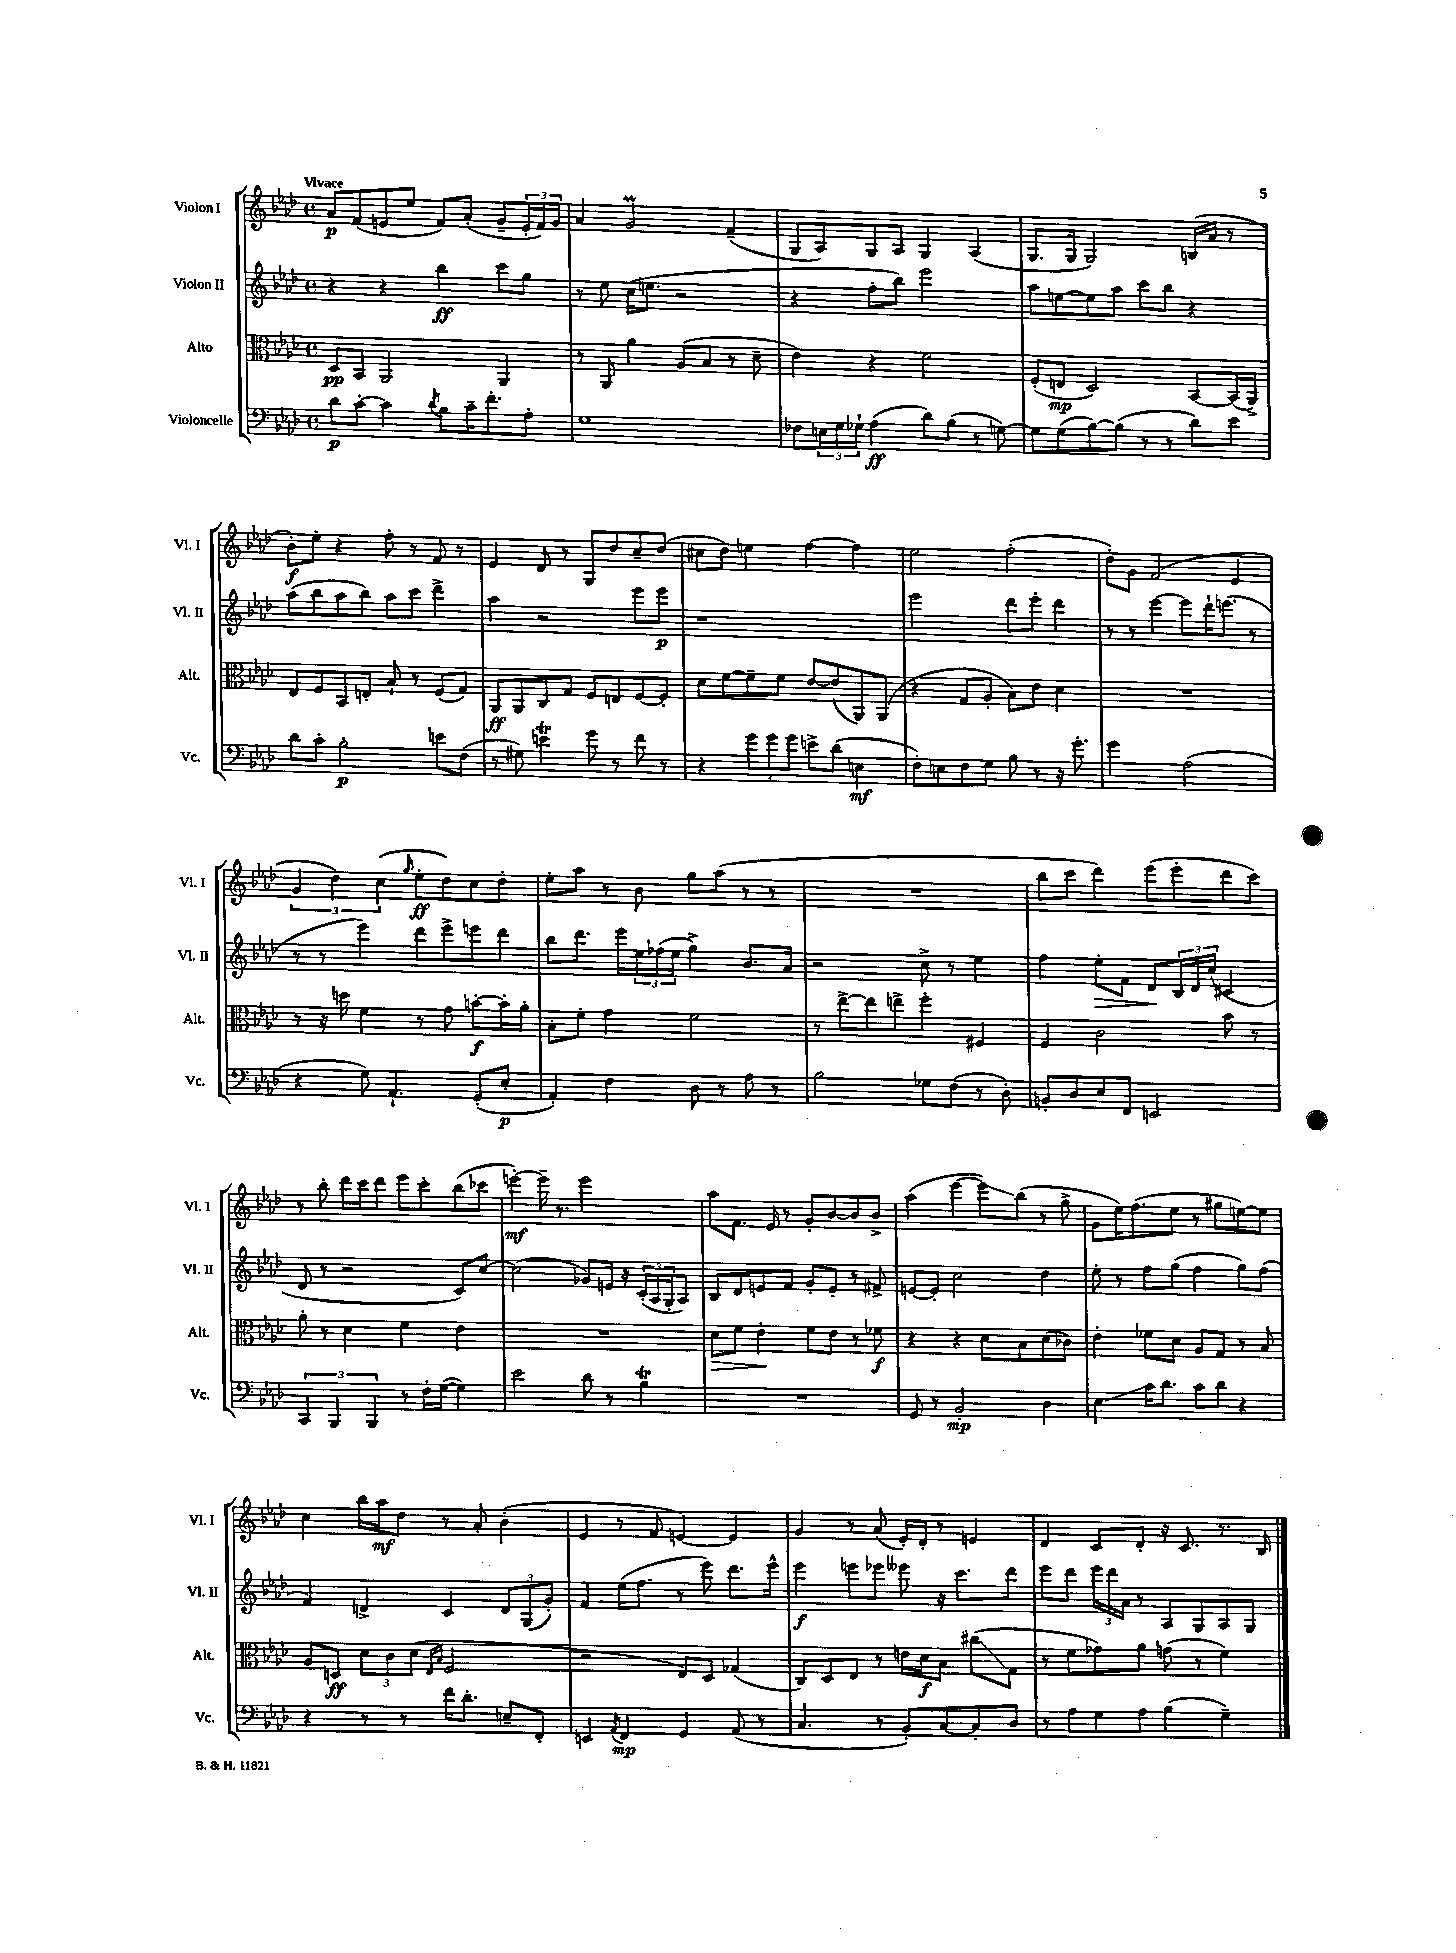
<<
\new StaffGroup <<
\new Staff = "s0" \with { instrumentName = "Violon I" shortInstrumentName = "Vl. I" } {
    \clef treble \key aes \major \defaultTimeSignature \time 4/4 \tempo "Vivace"
    aes'8\p f'8( e'8 ees''8 f'8) aes'8-.( g'8-- \tuplet 3/2 { e'16-. f'16) g'16 } |
    aes'4 g'2\prall f'4--( |
    g8 aes8) g8 aes8 g4 aes4( |
    g8. g16 g2) b16( aes'16 r8 |
    bes'8-.\f) ees''8-. r4 f''8-. r8 f'8 r8 |
    ees'4 des'8 r8 g8 des''8 c''8-- des''8( |
    cis''8 des''8) e''4 f''4~ f''4 |
    ees''2 f''2-.( |
    des''8-.) g'8 f'2( ees'4 |
    \tuplet 3/2 { g'4 des''4) c''4( } \grace { g''16 } ees''8-.\ff des''8) c''8 des''8-. |
    ees''8-. aes''8 r8 bes'8 g''8 aes''8( r8 r8 |
    R1 |
    bes''8 c'''8 des'''4) ees'''8( ees'''8-. des'''8 c'''8) |
    r8 bes''8-. des'''16 c'''16 des'''8 ees'''8 c'''8-. bes''8( ces'''8 |
    e'''4~-.\mf) e'''16-- r8. e'''2 |
    aes''8 f'8. ees'16 r8 g'8-. bes'8~ bes'8 bes'8-> |
    aes''4( ees'''4~ ees'''8\glissando) bes''8( r8 g''8-> |
    g'8 ees''16) f''8.( ees''8 r8 gis''8 e''8~) e''8 |
    c''4 bes''16 aes''16\mf des''8 r8 aes'8-. bes'4-.( |
    ees'4 r8 f'8 e'4~) e'4 |
    g'4 r8 aes'8( ees'16-.) des'16-. r8 e'4 |
    des'4 c'8 des'8-. r16 c'8. r8. bes16 \bar "|." |
}
\new Staff = "s1" \with { instrumentName = "Violon II" shortInstrumentName = "Vl. II" } {
    \clef treble \key aes \major \defaultTimeSignature \time 4/4
    r4 r4 bes''4\ff c'''8 g''8 |
    r8 ees''8 c''16( e''8. r2 |
    r4 f''8-. bes''8) ees'''2 |
    aes''8 e''8~ e''8 aes''8 c'''8 bes''8 r4 |
    aes''8( bes''8 aes''8 bes''8) aes''8 c'''8 des'''4-> |
    aes''4 r2 ees'''8 ees'''8\p |
    r1 |
    ees'''2 des'''8 ees'''8-. des'''4 |
    r8 r8 ees'''4~ ees'''8 des'''16-! e'''8.( r8 |
    r8 r8 ees'''4) des'''8 ees'''8-> e'''8 des'''8 |
    bes''8 des'''8. ees'''16 \tuplet 3/2 { ees''16 fes''16( ees''16 } g''4->) bes'8. aes'16 |
    r2 c''8-> r8 ees''4 |
    f''4 ees''8-.\> f'8 des'8\! \tuplet 3/2 { bes16 des'16 c''16( } cis'4 |
    des'8 r8 r2 c'8) c''8~ |
    c''2( ges'8) e'16 r16 \tuplet 3/2 { c'16-.( aes16 g16-. } aes8) |
    bes8 des'8 e'8 f'8 g'8-. e'8-. r8 fis'8-> |
    e'8~ e'8-. c''2 des''4 |
    ees''8-. r8 f''8 g''8( f''4 g''8) f''8( |
    f'4) d'4-> c'4 \tuplet 3/2 { d'8 g8( g'8-.) } |
    f'4 ees''16( f''8. r8 ees'''8) des'''8. ees'''16-^ |
    ees'''4\f e'''8 ees'''8 eeses'''8 r16 c'''8. des'''8 |
    ees'''8 des'''8 \tuplet 3/2 { ees'''16 des'''16 aes'16 } r8 aes8 g8 aes8 g8 \bar "|." |
}
\new Staff = "s2" \with { instrumentName = "Alto" shortInstrumentName = "Alt." } {
    \clef alto \key aes \major \defaultTimeSignature \time 4/4
    des8\pp bes,8 aes,2 aes,4 |
    r8 aes,8 aes'4 aes8( bes8 r8 des'8-- |
    ees'4) r4 f'2 |
    f8-.( e8\mp des2) bes,8~ bes,16( aes,16->) |
    ees8 f8 bes,8 e8-. bes8-! r8 f8( g8) |
    aes,8\ff aes,8 c8 g8 f8 e8 f8~ f8-. |
    des'8 f'8~ f'8-- f'8 ees'8~ ees'8( aes,8) aes,8( |
    r4 g8 aes8-. bes8) ees'8 des'4 |
    R1 |
    r8 r16 d''16 f'4 r8 g'8 b'8~-.\f b'16-. aes'16-. |
    bes8-. f'8-. g'4 f'2 |
    r8 ees''8~-> ees''8 e''8-> f''4-. fis4 |
    f4 c'2 bes'8 r8 |
    aes'8-. r8 des'4 f'4 ees'4 |
    R1 |
    des'8\> f'8 ees'4-.\! f'8 ees'8 r8 fes'8\f |
    r4 r4 des'8 bes8 des'8( ces'8) |
    ees'4-. fes'8 des'8 aes8 g8 r8 bes8 |
    aes8 d8\ff \tuplet 3/2 { des'8 c'8 des'8( } \grace { ees16 bes16 } f2 |
    r2 ees8) des8 ges4( |
    c8) des8 ees8 r8 e'16 des'16\f bes8 cis''8\glissando( g8 |
    r8 f'8 ges'8) aes'8 g'8( r8 f'4) \bar "|." |
}
\new Staff = "s3" \with { instrumentName = "Violoncelle" shortInstrumentName = "Vc." } {
    \clef bass \key aes \major \defaultTimeSignature \time 4/4
    des'8\p c'8~-. c'4 \acciaccatura { des'8 } bes8 c'16-- f'8.-. aes8-. |
    g1 |
    fes8 \tuplet 3/2 { e16 g16 ges16-! } aes4\ff( des'8) bes8( r8 g8~) |
    g8 g8( bes8~) bes8( r8 r8 des'8) ees'8 |
    des'8 c'8-. bes2-.\p e'8 f8( |
    r8 gis8) e'4\trill g'8 r8 f'8 r8 |
    r4 \tuplet 3/2 { g'8 g'8 g'8 } e'8-> des'8( e4\mf |
    f8-.) e8 f8 g8 bes8 r8 r16 g'8.-. |
    g'2 aes2( |
    r4 g8) aes,4.-! g,8-.( ees8-.\p |
    aes,4-.) f4 des8 r8 aes8 r8 |
    bes2 ges8 f8( r8 des8-.) |
    b,8-. des8 ees8 f,8 e,2 |
    \tuplet 3/2 { c,4 bes,,4 bes,,4 } r8 f16-. g16~( g4) |
    ees'2 des'8 r8 bes4\trill |
    R1 |
    g,8 r8 bes,2-.\mp des4 |
    ees4\glissando c'16 des'8. c'8 des'8 r4 |
    r4 r8 r8 f'16 des'8.-. e8-- f,8-. |
    e,4 \acciaccatura { aes,8 } f,4\mp g,4 aes,8( r8 |
    c4. r8 bes,8-.) c8~ c8-. des8 |
    r8 aes8 g8 aes8 bes4( g4--) \bar "|." |
}
>>
>>
\layout { \context { \Score \remove "Bar_number_engraver" } }
